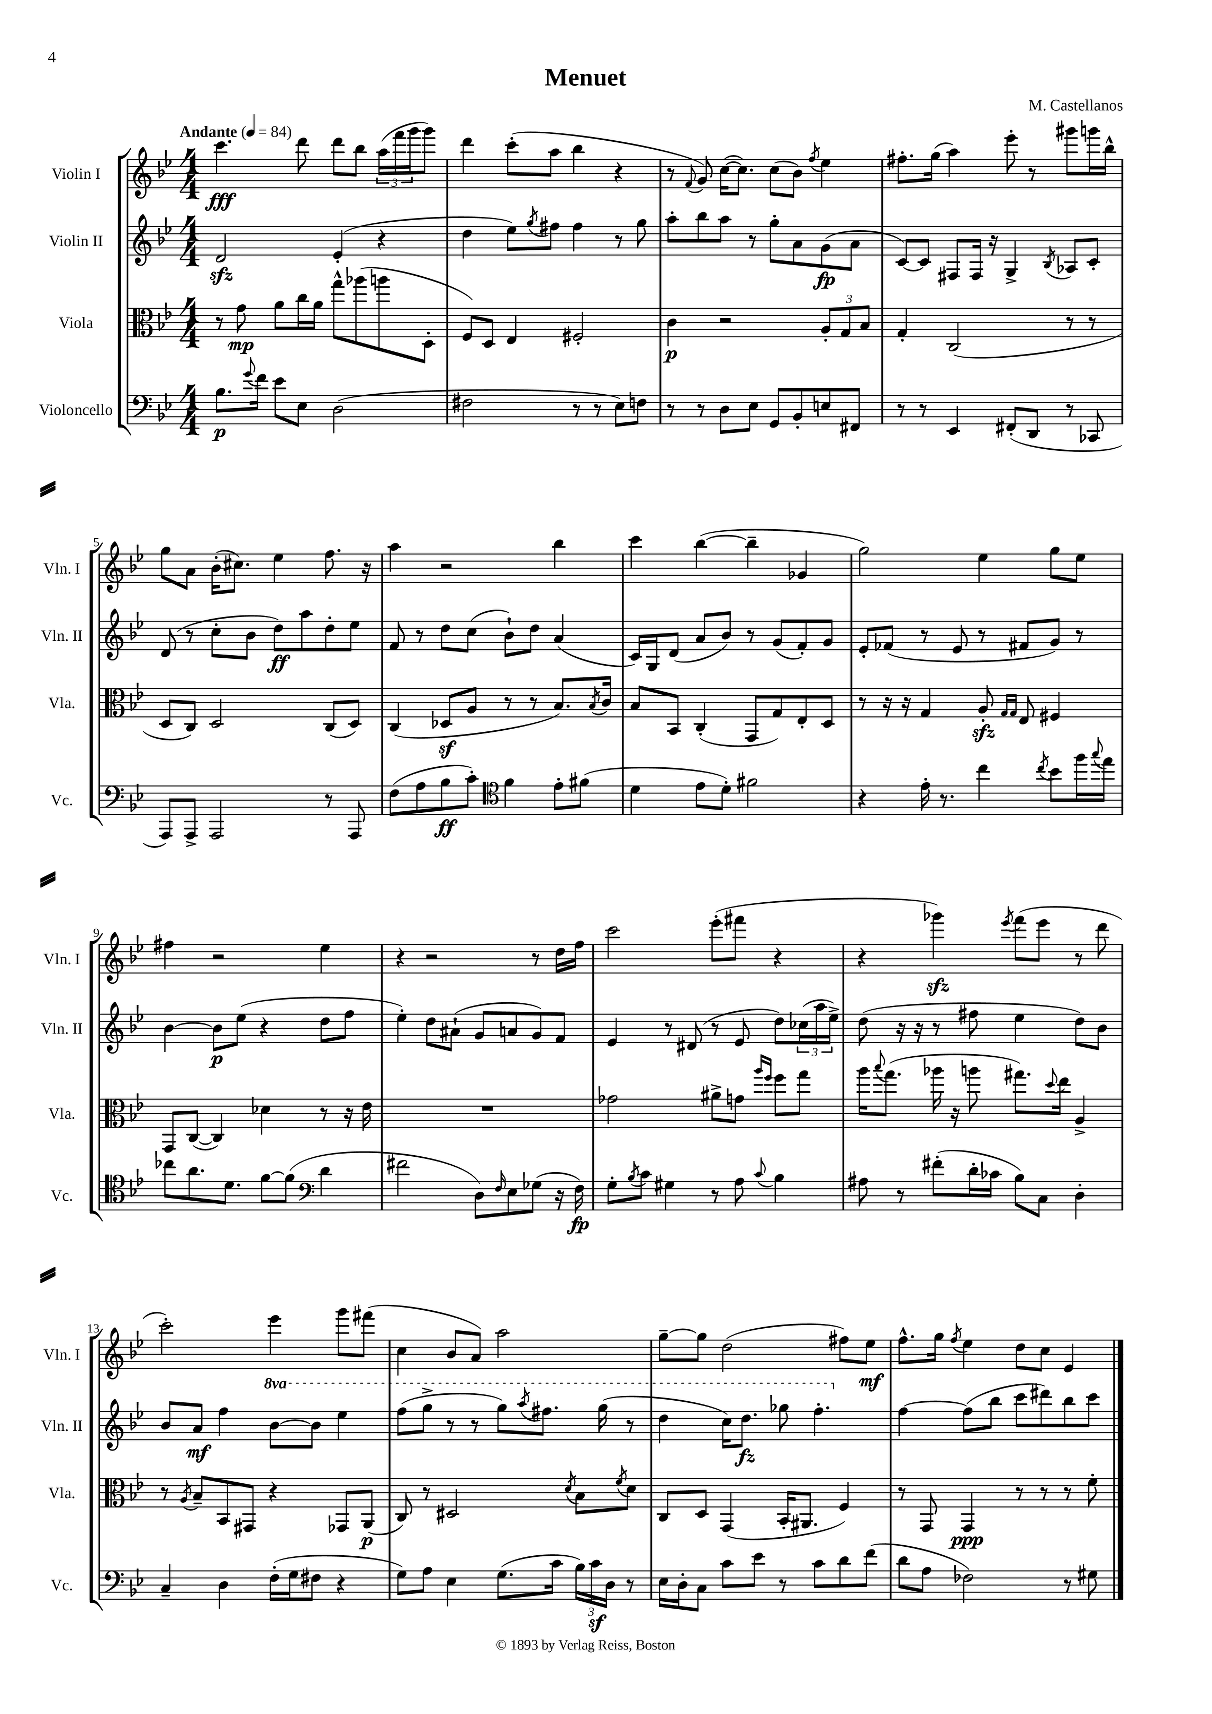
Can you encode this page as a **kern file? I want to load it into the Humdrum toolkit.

**kern	**kern	**kern	**kern
*staff4	*staff3	*staff2	*staff1
*clefF4	*clefC3	*clefG2	*clefG2
*k[b-e-]	*k[b-e-]	*k[b-e-]	*k[b-e-]
*M4/4	*M4/4	*M4/4	*M4/4
*MM84	*MM84	*MM84	*MM84
8.B-	8r	2d	4.ccc
.	8g	.	.
8qqg	.	.	.
16f	.	.	.
8e-	8a	.	.
8E-	16cc	.	8ddd
.	16a	.	.
(2D	8gg^^	(4e-'	8ddd
.	(8aa-	.	8bb-
.	8aa	4r	(24aa
.	.	.	24fff
.	.	.	24ggg
.	8D'	.	8ggg)
=	=	=	=
2F#	8F)	4dd	4ddd
.	8D	.	.
.	4E-	8ee-)	(8ccc'
.	.	8qgg	.
.	.	8ff#	8aa
8r	2F#'	4ff#	4bb-
8r	.	.	.
8E-)	.	8r	4r
8F	.	8gg	.
=	=	=	=
8r	4c	8aa'	8r
.	.	.	8qqf
8r	.	8bb-	8g)
8D	2r	8aa	([16cc
.	.	.	8.cc])
8E-	.	8r	.
8GG	.	8gg'	(8cc
8BB-'	.	8a	8b-)
.	.	.	8qff
8E	12A'	(8g	4ee-
.	12G	.	.
8FF#	.	8a	.
.	12B-	.	.
=	=	=	=
8r	4G'	[8c)	8.ff#'
8r	.	8c]	.
.	.	.	(16gg
4EE-	(2C	8F#	4aa)
.	.	16F#	.
.	.	16r	.
(8FF#'	.	4G^	8eee-'
8DD	.	.	8r
.	.	8qB-	.
8r	8r	8A-	8ggg#
8CC-	8r	8c'	16ggg
.	.	.	16bb-^^
=	=	=	=
8AAA)	8D	(8d	8gg
8AAA^	8C)	8r	8a
2AAA	2D	8cc'	(16b-'
.	.	.	8.cc#)
.	.	8b-	.
.	.	8dd)	4ee-
.	.	8aa	.
8r	(8C	8dd'	8.ff
8AAA	8D)	8ee-	.
.	.	.	16r
=	=	=	=
(8F	(4C	8f	4aa
8A	.	8r	.
8B-	8D-	8dd	2r
8c')	8A	(8cc	.
*clefC4	*	*	*
4f	8r	8b-`)	.
.	8r	8dd	.
8e-'	8.B-)	(4a	4bb-
(8f#	.	.	.
.	8qB-	.	.
.	16c	.	.
=	=	=	=
4d	8B-	16c)	4ccc
.	.	16G	.
.	8BB-	(8d	.
8e-	(4C'	8a	([4bb-
8d')	.	8b-)	.
2f#	8GG	8r	4bb-~]
.	8G)	(8g	.
.	8E-'	8f')	4g-
.	8D	8g	.
=	=	=	=
4r	8r	8e-'	2gg)
.	16r	(8f-	.
.	16r	.	.
16e-'	4G	8r	.
8.r	.	.	.
.	.	8e-	.
4cc	8A'	8r	4ee-
.	16qqG	.	.
.	16qqG	.	.
.	8E-	8f#	.
8qcc	.	.	.
8b-	4F#	8g)	8gg
16ff	.	8r	8ee-
8qqgg	.	.	.
16ee-	.	.	.
=	=	=	=
8cc-	8GG	[4b-	4ff#
8.a	([8C	.	.
.	4C])	8b-]	2r
8.d	.	.	.
.	.	(8ee-	.
[8f	4d-	4r	.
(8f]	.	.	.
*clefF4	*	*	*
4d	8r	8dd	4ee-
.	16r	8ff	.
.	16e-	.	.
=	=	=	=
2f#	1r	4ee-')	4r
.	.	8dd	2r
.	.	(8a#`	.
8D)	.	8g	.
16qqF	.	.	.
8E-	.	8a	.
(8G-	.	8g)	8r
16r	.	8f	16dd
16F)	.	.	16ff
=	=	=	=
8G'	2g-	4e-	2ccc
8qB-	.	.	.
8c	.	.	.
4G#	.	8r	.
.	.	(8d#	.
8r	8a#^	8r	(8eee-'
8A	8g	8e-	8fff#
.	16qqaa	.	.
8qqc	16qqff	.	.
4B-	8ff	8dd)	4r
.	8gg	(24cc-	.
.	.	24aa	.
.	.	24ee-^)	.
=	=	=	=
8A#	16aa	(8dd	4r
.	8qqbb-	.	.
.	(8.gg	.	.
8r	.	16r	.
.	.	16r	.
(8f#'	16aa-	8r	4ggg-)
.	16r	.	.
16d'	8aa	8ff#	.
16c-	.	.	.
.	.	.	8qeee-
8B-)	8.gg#)	4ee-	(8fff
8C	.	.	8eee-
.	8qqdd	.	.
.	16ee-	.	.
4D'	4A^	8dd)	8r
.	.	8b-	8ddd
=	=	=	=
4C~	8r	8b-	2ccc')
.	8qA	.	.
.	8B-~	8a	.
4D	8BB-	4ff	.
.	8GG#	.	.
(16F'	4r	[8bb-	4eee-
16G	.	.	.
8F#	.	8bb-]	.
4r	8GG-	4eee-	8ggg
.	(8AA	.	(8fff#
=	=	=	=
8G)	8C)	(8fff	4cc
8A	8r	8ggg^	.
4E-	2D#	8r	8b-
.	.	8r	8a)
(8.G	.	8ggg)	2aa
.	.	8qaaa	.
.	.	8.fff#	.
16c	.	.	.
.	8qd	.	.
24B-)	8B-	.	.
24c	.	.	.
.	.	(16ggg	.
24D	.	.	.
.	8qf	.	.
8r	8d	8r	.
=	=	=	=
16E-	8C	4ddd	[8gg~
16D'	.	.	.
8C	8D	.	8gg]
8c	(4GG	16ccc)	(2dd
.	.	8.ddd	.
8e-	.	.	.
8r	16BB-'	8ggg-	.
.	8.AA#	.	.
8c	.	4.fff'	.
8d	4F)	.	8ff#)
(8f	.	.	8ee-
=	=	=	=
8d	8r	[4ff	8.ff^^
8A	8GG	.	.
.	.	.	16gg
.	.	.	8qff
2F-)	4GG	(8ff]	4ee-
.	.	8bb-	.
.	8r	8ccc	8dd
.	8r	8ddd#)	8cc
8r	8r	8bb-	4e-
8G#	8f'	8ccc	.
==	==	==	==
*-	*-	*-	*-
